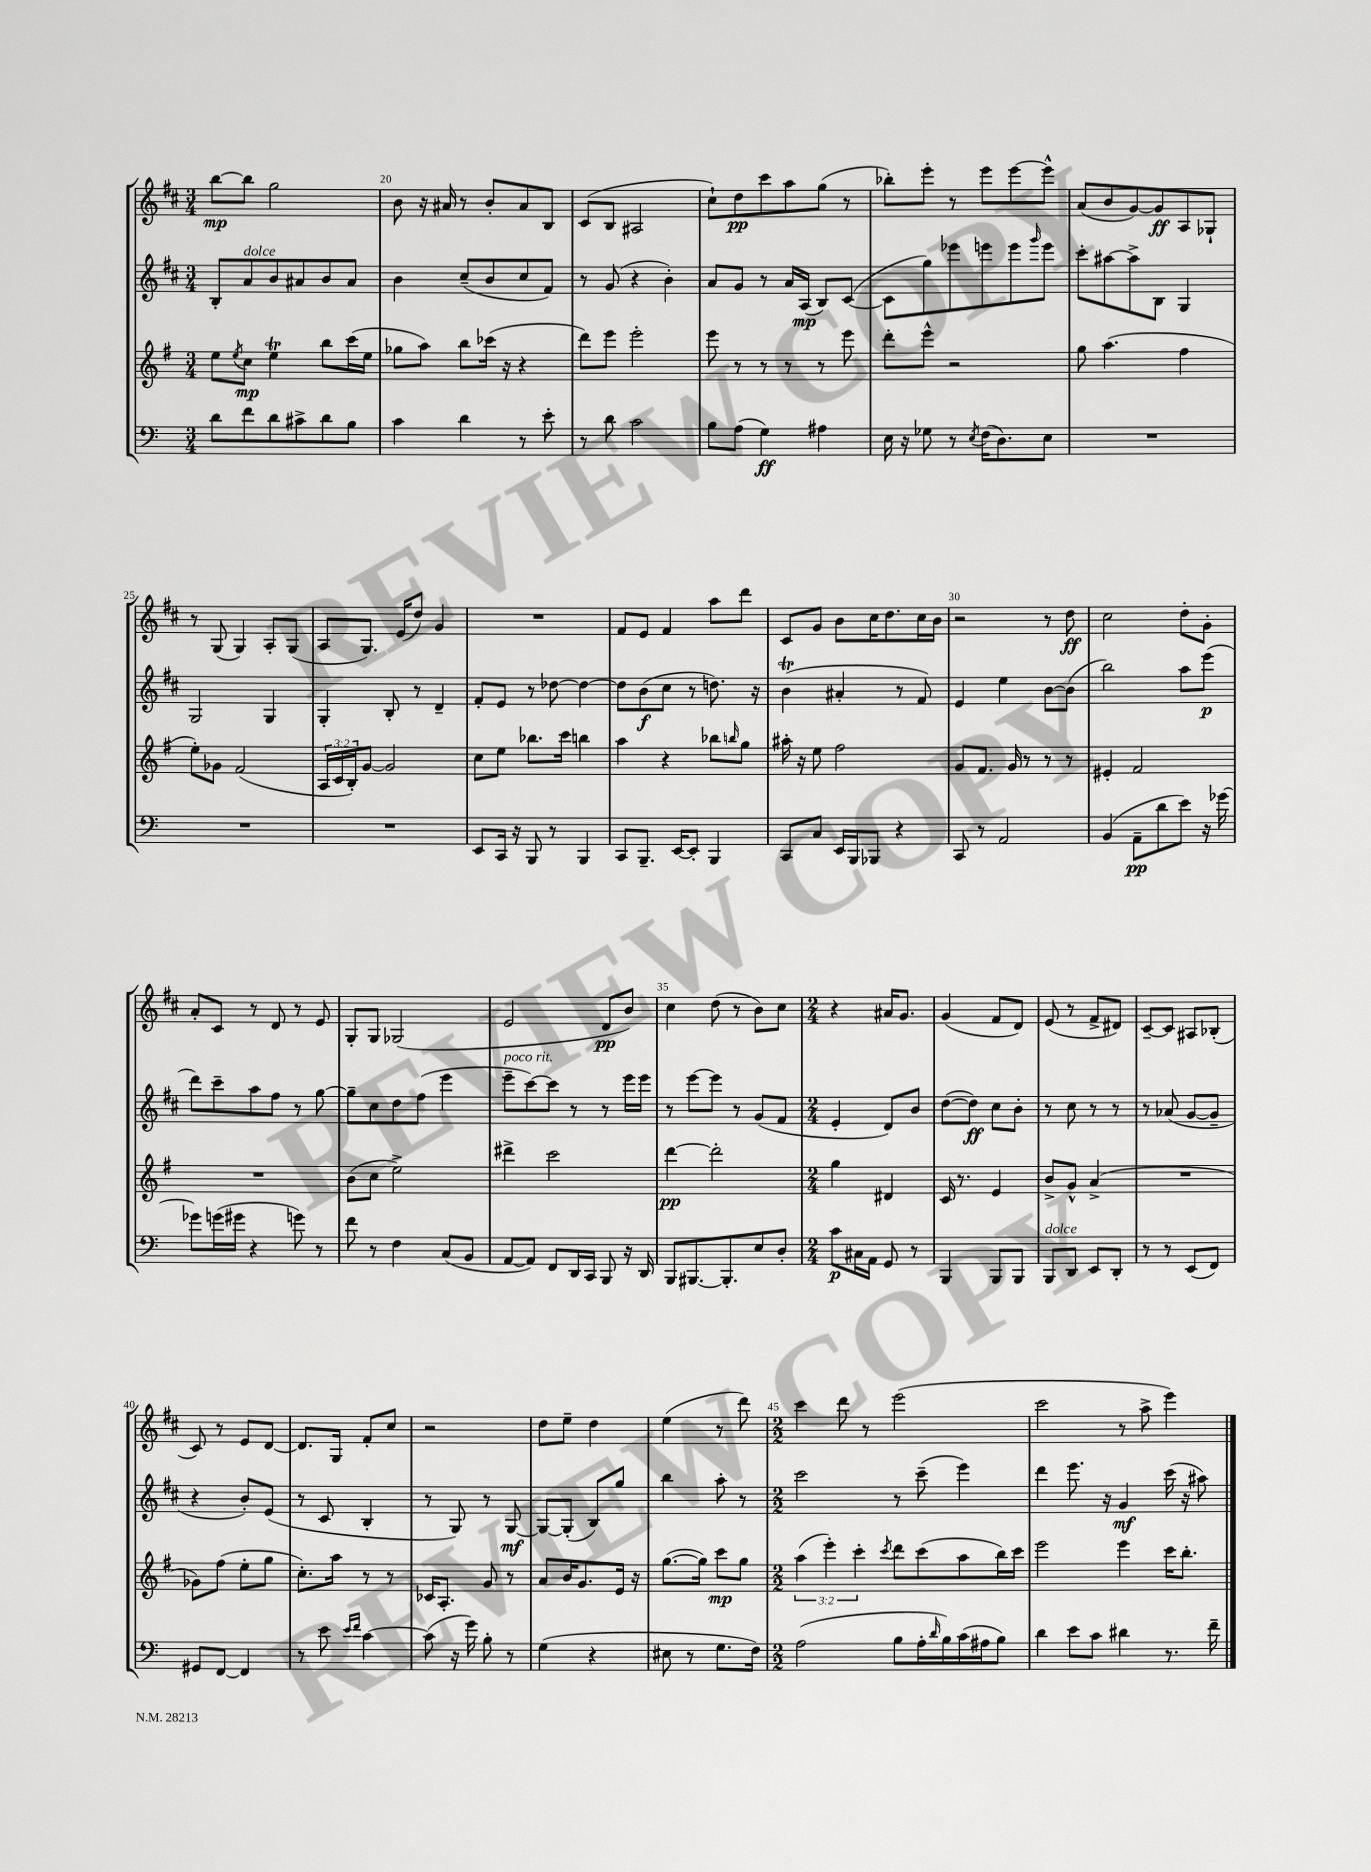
<<
\new StaffGroup <<
\new Staff = "s0" {
    \clef treble \key d \major \numericTimeSignature \time 3/4
    b''8~\mp b''8 g''2 |
    b'8 r16 ais'16 r8 b'8-. ais'8 b8 |
    cis'8( b8 ais2 |
    cis''8-!) d''8\pp cis'''8 a''8 g''8( r8 |
    bes''8-.) e'''8-. r8 e'''8 e'''8~ e'''8-^ |
    a'8( b'8 g'8~) g'8\ff a8 ges8-! |
    r8 g8( g4) a8-. g8( |
    a8 g8.) e'16( d''8) g'4 |
    R2. |
    fis'8 e'8 fis'4 a''8 d'''8 |
    cis'8 g'8 b'8 cis''16 d''8. cis''16 b'16 |
    r2 r8 d''8\ff |
    cis''2 d''8-. g'8-. |
    a'8-. cis'8 r8 d'8 r8 e'8 |
    g8-. g8 ges2( |
    e'2 d'8\pp b'8) |
    cis''4 d''8( r8 b'8) cis''8 |
    \numericTimeSignature \time 2/4 r4 ais'16 g'8. |
    g'4( fis'8 d'8) |
    e'8( r8 fis'8-> dis'8) |
    cis'8~-- cis'8 ais8 bes8-.( |
    cis'8) r8 e'8 d'8~ |
    d'8. g16 fis'8-. cis''8 |
    r2 |
    d''8 e''8-- d''4 |
    e''4( r8 d'''8) |
    \numericTimeSignature \time 2/2 cis'''4 d'''8 r8 e'''2( |
    cis'''2 r8 a''8-> e'''4) \bar "|." |
}
\new Staff = "s1" {
    \clef treble \key d \major \numericTimeSignature \time 3/4
    b8-. a'8^\markup { \italic "dolce" } b'8 ais'8 b'8 ais'8 |
    b'4 cis''8--( b'8 cis''8 fis'8) |
    r8 g'8( r4 b'4-.) |
    a'8 g'8 r8 a'16 a16\mp( b8) cis'8~( |
    cis'8 g''8) ees'''8 e'''8 e'''8 \grace { g'''16 } e'''8 |
    cis'''8-. ais''8~ ais''8-> b8 g4 |
    g2 g4 |
    g4-. b8-. r8 d'4-- |
    fis'8-. e'8 r8 des''8~ des''4~ |
    des''8 b'8\f( cis''8 r8 d''8.) r16 |
    b'4\trill( ais'4-. r8 fis'8) |
    e'4 e''4 b'8~ b'8( |
    b''2) a''8 e'''8\p( |
    d'''8) cis'''8-- a''8 fis''8 r8 g''8~ |
    g''8-- cis''8 d''8 fis''8( e'''4 |
    e'''8--^\markup { \italic "poco rit." } cis'''8~) cis'''8 r8 r8 e'''16 e'''16 |
    r8 e'''8~ e'''8 r8 g'8( fis'8 |
    \numericTimeSignature \time 2/4 e'4-. d'8) b'8 |
    d''8~( d''8\ff) cis''8 b'8-. |
    r8 cis''8 r8 r8 |
    r8 aes'8( g'8~ g'8-- |
    r4 b'8-.) e'8( |
    r8 cis'8 b4-. |
    r8 g8) r8 g8~\mf |
    g8~ g8-.( b8) g''8 |
    b''4 a''8-. r8 |
    \numericTimeSignature \time 2/2 cis'''2 r8 cis'''8--( e'''4) |
    d'''4 e'''8. r16 g'4\mf cis'''16( r16 ais''8) \bar "|." |
}
\new Staff = "s2" {
    \clef treble \key g \major \numericTimeSignature \time 3/4 \override Staff.TupletNumber.text = #tuplet-number::calc-fraction-text
    e''8 \acciaccatura { e''8 } c''8\mp e''4\trill b''8 c'''16( e''16 |
    ges''8 a''8) b''8 ces'''16( r16 r4 |
    d'''8) e'''8 e'''2-. |
    e'''8 r8 r8 r8 r8 e'''8 |
    d'''8-. e'''8-^ r2 |
    g''8 a''4.( fis''4 |
    e''8-.) ges'8 fis'2( |
    \tuplet 3/2 { a16 c'16 b16-.) } g'8~ g'2 |
    c''8 e''8 bes''8. c'''16 b''4 |
    a''4 r4 bes''8 \grace { b''16 } g''8 |
    ais''16-. r16 e''8 fis''2 |
    g'8 fis'8. g'16 r8 r8 r8 |
    eis'4-. fis'2 |
    R2. |
    b'8( c''8 e''2->) |
    dis'''4-> c'''2 |
    d'''4~\pp d'''2-. |
    \numericTimeSignature \time 2/4 g''4 dis'4 |
    c'16 r8. e'4 |
    b'8-> g'8-^ a'4->( |
    R2 |
    ges'8) fis''8( e''8-. g''8 |
    c''8.-.) a''16 r8 r8 |
    ces'16 a8.-. g'8 r8 |
    a'8 b'16 g'8. e'16 r16 |
    g''8.~( g''16) c'''8\mp g''8 |
    \numericTimeSignature \time 2/2 \tuplet 3/2 { a''4( e'''4-.) c'''4-. } \acciaccatura { c'''8 } d'''8 c'''8( a''8 b''16) c'''16 |
    e'''2 e'''4 c'''16 b''8.-. \bar "|." |
}
\new Staff = "s3" {
    \clef bass \key c \major \numericTimeSignature \time 3/4
    d'8 f'8 d'8 cis'8-> d'8 b8 |
    c'4 d'4 r8 e'8-. |
    r8 d'8 c'2 |
    b8 a8( g4\ff) ais4 |
    e16 r16 ges8 r8 \acciaccatura { e8 } f16( d8.) e8 |
    R2. |
    R2. |
    R2. |
    e,8 c,16 r16 b,,8 r8 b,,4 |
    c,8 b,,8.-- e,16~ e,8-. b,,4 |
    c,8 c8 e,16 b,,16 bes,,8 r4 |
    c,8 r8 a,2 |
    b,4( a,8--\pp d'8 e'8) r16 ges'16~ |
    ges'8 g'16( gis'16 r4 g'8) r8 |
    f'8 r8 f4 c8( b,8 |
    a,8~ a,8) f,8 d,16 c,16 b,,8 r16 d,16 |
    b,,8 bis,,8.~ bis,,8.-. e8 d8-. |
    \numericTimeSignature \time 2/4 c'8\p cis16 a,16 g,8 r8 |
    b,,4 b,,8 b,,8 |
    b,,8^\markup { \italic "dolce" } d,8 e,8 d,8-. |
    r8 r8 e,8( f,8) |
    gis,8 f,8~ f,4 |
    r8 e'8 \grace { e'16 f'16 } c'4~ |
    c'8( r16 g'16) b8-. r8 |
    g4( r4 |
    eis8 r8 g8. f16) |
    \numericTimeSignature \time 2/2 a2( b8 a16-. \grace { d'16 } b16) c'16( ais16 b8) |
    d'4 e'8 c'8 dis'4 r8. f'16-- \bar "|." |
}
>>
>>
\layout { \context { \Score currentBarNumber = #19 \override BarNumber.break-visibility = ##(#f #t #t) barNumberVisibility = #(every-nth-bar-number-visible 5) } }
